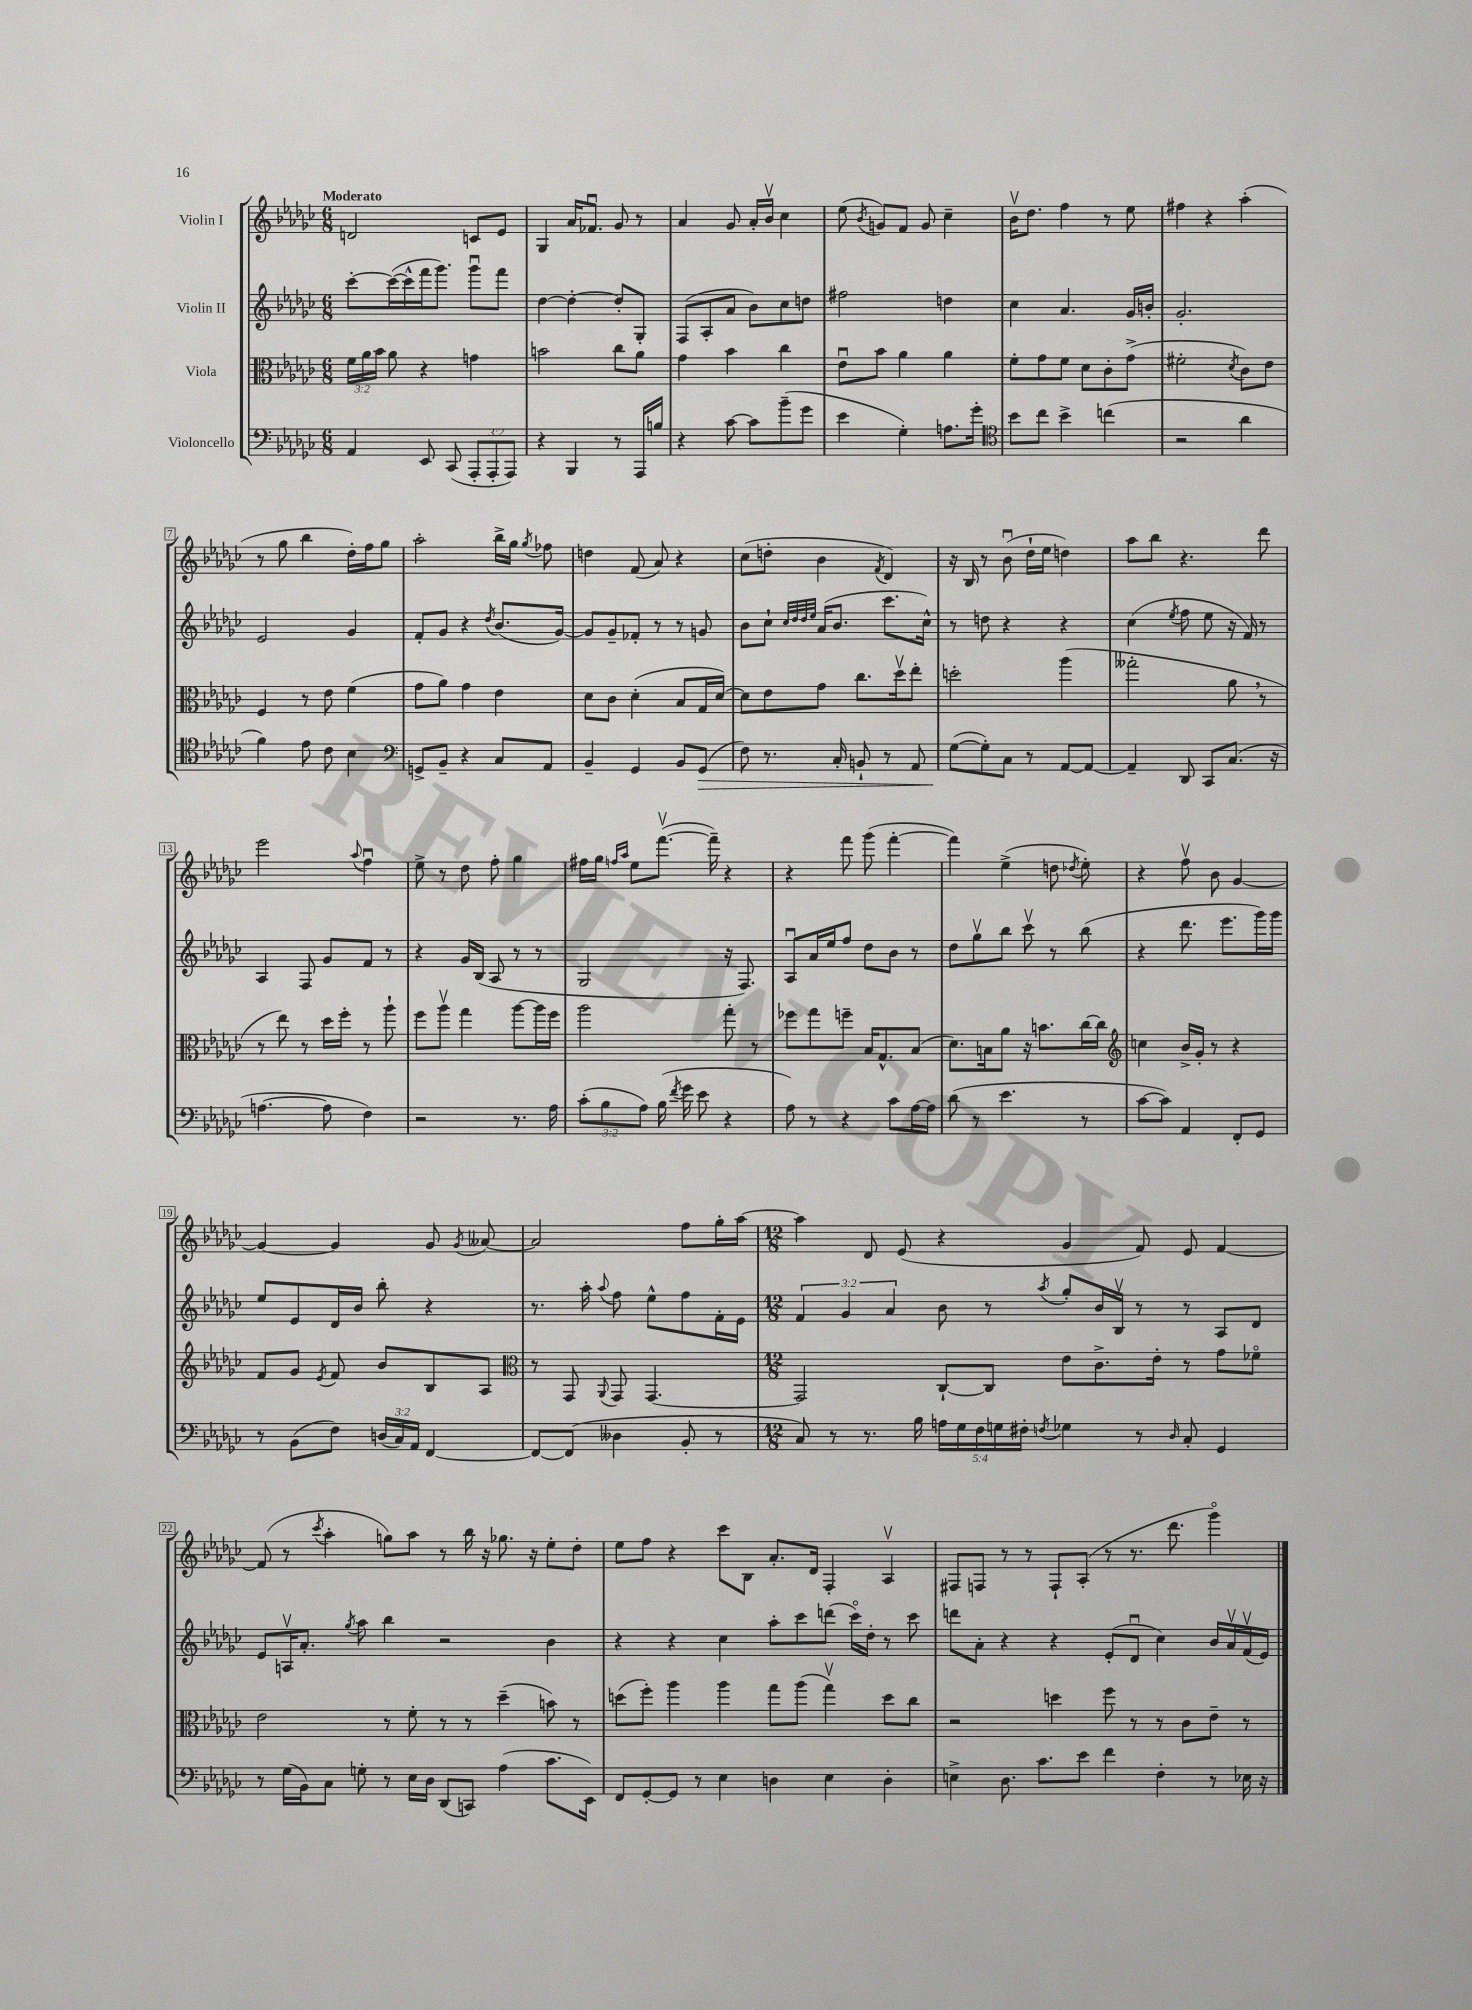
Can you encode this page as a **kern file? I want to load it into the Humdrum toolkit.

**kern	**dynam	**kern	**kern	**kern
*part4	*part4	*part3	*part2	*part1
*staff4	*staff4	*staff3	*staff2	*staff1
*I"Violoncello	*	*I"Viola	*I"Violin II	*I"Violin I
*clefF4	*	*clefC3	*clefG2	*clefG2
*k[b-e-a-d-g-c-]	*	*k[b-e-a-d-g-c-]	*k[b-e-a-d-g-c-]	*k[b-e-a-d-g-c-]
*M6/8	*	*M6/8	*M6/8	*M6/8
=1	=1	=1	=1	=1
!	!	!	!	!LO:TX:a:B:t=Moderato
4AA-/	.	24f\LL	[8ccc-'\L	2dn/
.	.	24a-\	.	.
.	.	24b-\JJ	.	.
.	.	8a-\	(16ccc-\L_	.
.	.	.	16ccc-^^\]	.
8EE-/	.	4r	16fff\J	.
.	.	.	8.ggg-\J)	.
(8CC-/	.	.	.	.
12AAA-'/L	.	4gn\	8ggg-u\L	8cn/L
12AAA-'/	.	.	.	.
.	.	.	8fff\J	8e-/J
12AAA-/J)	.	.	.	.
=2	=2	=2	=2	=2
4r	.	2bn\	[4dd-\	4G-/
4BBB-/	.	.	4dd-'\_	16a-/KL
.	.	.	.	8.f-Xu/J
8r	.	8cc-\L	8dd-'/L]	8g-/
16AAA-/LL	.	8a-\J	8G-'/J	8r
16Bn/JJ	.	.	.	.
=3	=3	=3	=3	=3
4r	.	4g-\	(8F/L	4a-/
.	.	.	8A-'/	.
[8c-\	.	4b-\	8a-/J	8g-/
8c-\L]	.	.	8b-\L)	16a-'/LL
.	.	.	.	16b-v/JJ
(8b-~\	.	4cc-\	8cc-\	4cc-\
8g-\J	.	.	8ddn\J	.
=4	=4	=4	=4	=4
4e-\	.	8e-u\L	2ff#X\	(8ee-\
.	.	.	.	8qb-/
.	.	8b-\J	.	8gn/L)
4G-'\)	.	4a-\	.	8f/J
.	.	.	.	8g/
8.An\L	.	4a-\	4ddn\	4cc-~\
16g-'\Jk	.	.	.	.
=5	=5	=5	=5	=5
*clefC4	*	*	*	*
8b-\L	.	8f'\L	4cc-\	16b-v\KL
.	.	.	.	8.dd-\J
8cc-\J	.	8g-\	.	.
4b-^\	.	8f\J	4.a-/	4ff\
.	.	8d-\L	.	.
(4ccn\	.	8c-'\	.	8r
.	.	(8g-^\J	16g-/LL	8ee-\
.	.	.	16bn'/JJ	.
=6	=6	=6	=6	=6
2r	.	2f#X'\	2.g-'/	4ff#X\
.	.	.	.	4r
.	.	8qd-/	.	.
4a-\	.	8c-\L)	.	(4aa-'\
.	.	8e-\J	.	.
!!LO:LB:g=z
=7	=7	=7	=7	=7
4f\)	.	4F/	2e-/	8r
.	.	.	.	8gg-\
8e-\	.	8r	.	4bb-\
8c-\	.	8e-\	.	.
4B-\	.	(4f\	4g-/	16dd-'\LL)
.	.	.	.	16ff\J
.	.	.	.	8gg-\J
=8	=8	=8	=8	=8
*clefF4	*	*	*	*
8GGn^/L	.	8g-\L	8f'/L	2aa-'\
8BB-~/J	.	8a-\J)	8g-/J	.
4r	.	4g-\	4r	.
.	.	.	8qdd-/	.
8C-/L	.	4e-\	(8.b-/L	16bb-^\LL
.	.	.	.	16gg-\JJ
.	.	.	.	8qgg-/
8AA-/J	.	.	.	8ff-X\
.	.	.	[16g-/Jk)	.
=9	=9	=9	=9	=9
4BB-~/	.	8d-\L	8g-/L]	4ddn\
.	.	8c-\J	8g-~/	.
4GG-/	.	(4d-'\	8f-X'/J	(8f/
.	.	.	8r	8a-/)
8BB-/L	.	8B-/L	8r	4r
!	!LO:HP:b	!	!	!
(8GG-/J	>	16G-/L	8gn/	.
.	.	[16d-/JJ)	.	.
=10	=10	=10	=10	=10
8F\)	.	8d-\L]	8b-\L	(8cc-\L
8.r	.	8e-\	8cc-`\J	8ddn'\J
.	.	.	32qqcc-/LLL	.
.	.	.	32qqdd-/	.
.	.	.	32qqdd-/	.
.	.	.	32qqee-/JJJ	.
.	.	8g-\J	(16a-/KL	4b-\
16C-'/	.	.	8.b-/J	.
8BBn`/	.	8.cc-\L	.	.
.	.	.	.	8qf/
8r	.	.	8.ccc-\L	4d-/)
.	.	16dd-v\k	.	.
8AA-/	.	8ee-'\J	.	.
.	.	.	16cc-^^\Jk)	.
=11	=11	=11	=11	=11
([8G-\L	.	2ddn'\	8r	16r
.	.	.	.	16B-/
8G-'\])	]	.	8ddn\	8r
8C-\J	.	.	4r	(8b-u\
8r	.	.	.	16dd-`\LL
.	.	.	.	16ee-\JJ
[8AA-/L	.	(4aa-\	4r	4ddn\)
8AA-/J_	.	.	.	.
=12	=12	=12	=12	=12
4AA-~/]	.	2gg--X'\	(4cc-\	8aa-\L
.	.	.	.	8bb-\J
.	.	.	8qee-/	.
8DD-/	.	.	8ff\	4.r
8CC-/L	.	.	8ee-\	.
(8.C-/J	.	8a-,\	16r	.
.	.	.	16f/)	.
.	.	8r	8r	8ddd-\
16r	.	.	.	.
!!LO:LB:g=z
=13	=13	=13	=13	=13
[4.An\	.	8r	4A-/	2eee-\
.	.	8ee-\)	.	.
.	.	8r	8F/	.
8A\]	.	16dd-\LL	8g-/L	.
.	.	16ff'\JJ	.	.
.	.	.	.	8qqaa-/
4F\)	.	8r	8f/J	4ffu\
.	.	8aa-`\	8r	.
=14	=14	=14	=14	=14
2r	.	8ff\L	4r	8ee-^\
.	.	8aa-v\J	.	8r
.	.	4gg-\	16g-/LL	8dd-\
.	.	.	(16B-/JJ	.
.	.	.	8A-/	8ff'\
8.r	.	[8aa-\L	8r	4gg-\
.	.	16aa-\L]	8r	.
16A-\	.	16ff\JJ	.	.
=15	=15	=15	=15	=15
(12c-'\L	.	2aa-\	2G-/	16ff#X\LL
.	.	.	.	16gg-\JJ
12B-\	.	.	.	.
.	.	.	.	16qqffn/LL
.	.	.	.	16qqaa-/JJ
.	.	.	.	8ee-\L
12A-\J)	.	.	.	.
(16B-\	.	.	.	([8.fffv\J
8qf/	.	.	.	.
16g-\	.	.	.	.
8e-\	.	.	.	.
.	.	.	.	16fff~\])
4r	.	8gg-'\	16r	4r
.	.	.	8.F/)	.
.	.	8r	.	.
=16	=16	=16	=16	=16
8A-\)	.	8ff-X\L	8A-u/L	4r
8r	.	8gg-\	16a-/L	.
.	.	.	16ee-/J	.
4r	.	8ffn~\J	8ff/J	8fff\
.	.	16B-/KL	8dd-\L	(8ggg-\
.	.	8.G-^^/	.	.
8c-\L	.	.	8b-\J	[4fff'\
[16A-\L	.	(8B-/J	8r	.
16A-\JJ]	.	.	.	.
=17	=17	=17	=17	=17
(8d-\	.	8.d-\L)	8dd-\L	4fff\])
8r	.	.	8gg-v\	.
.	.	16Bn\k	.	.
4.e-\	.	8a-\J	8bb-\J	(4ee-^\
.	.	16r	8ccc-v\	.
.	.	8.bn\L	.	.
.	.	.	8r	8ddn\
.	.	.	.	8qdd-X/
8r	.	[16cc-\L	(8bb-\	8ee-'\)
.	.	16cc-\JJ]	.	.
=18	=18	=18	=18	=18
*	*	*clefG2	*	*
[8c-\L	.	4ccn\	4r	4r
8c-\J])	.	.	.	.
4AA-/	.	16b-^/LL	8.ddd-\	8ffv\
.	.	16g-'/JJ	.	.
.	.	8r	.	8b-\
.	.	.	8.eee-\L	.
8FF'/L	.	4r	.	[4g-/
8GG-/J	.	.	16ggg-\L)	.
.	.	.	16ggg-\JJ	.
!!LO:LB:g=z
=19	=19	=19	=19	=19
8r	.	8f/L	8ee-/L	4g-/_
(8BB-\L	.	8g-/J	8e-/	.
.	.	8qe-/	.	.
8F\J)	.	8f/	16d-/L	4g-/]
.	.	.	16b-/JJ	.
(24Dn/LL	.	8b-/L	8bb-'\	.
24C-/)	.	.	.	.
24AA-/JJ	.	.	.	.
[4FF/	.	8B-/	4r	8g-/
.	.	.	.	8qg-/
.	.	8A-/J	.	[8a--X/
=20	=20	=20	=20	=20
*	*	*clefC3	*	*
8FF/L_	.	8r	8.r	2a--/]
(8FF/J]	.	8GG-/	.	.
.	.	.	16aa-'\	.
.	.	8qqAA-/	8qqaa-/	.
4D--X\	.	8GG-/	8ff\	.
.	.	[4.GG-/	8ee-^^\L	.
8BB-'/	.	.	8ff\	8ff\L
8r	.	.	16f'\L	16gg-'\L
.	.	.	16e-\JJ	[16aa-\JJ
=21	=21	=21	=21	=21
*M12/8	*	*M12/8	*M12/8	*M12/8
8C-/)	.	2GG-/]	6f/	4aa-\]
8r	.	.	.	.
.	.	.	6g-/	.
8.r	.	.	.	8d-/
.	.	.	6a-/	.
.	.	.	.	(8e-/
16B-\	.	.	.	.
20An\LL	.	[8C-`/L	8b-\	4r
20G-\	.	.	.	.
20F\	.	.	.	.
.	.	8C-/J]	8r	.
20Gn\	.	.	.	.
20F#X'\JJ	.	.	.	.
8qFn/	.	.	8qaa-/	.
4G-X\	.	8e-\L	8gg-'/L	4g-/
.	.	8.c-^\	16b-/L	.
.	.	.	16B-v/JJ	.
8r	.	.	8r	8f/)
.	.	16e-'\Jk	.	.
16qqD-/	.	.	.	.
8C-'/	.	8r	8r	8e-/
4GG-/	.	8g-\L	8A-/L	[4f/
.	.	8f-X\J	8d-/J	.
!!LO:LB:g=z
=22	=22	=22	=22	=22
8r	.	2e-\	8e-/L	(8f/]
(16G-\LL	.	.	16Anv/K	8r
16BB-\J)	.	.	8.a-'/J	.
.	.	.	.	8qccc-/
8C-\J	.	.	.	4aa-'\
.	.	.	8qgg-/	.
8Gn'\	.	.	8aa-\	.
8r	.	8r	4bb-\	8ggn\L)
16E-\LL	.	8f'\	.	8aa-\J
16D-\JJ	.	.	.	.
(8DD-/L	.	8r	2r	8r
8CCn/J)	.	8r	.	16bb-\
.	.	.	.	16r
(4A-\	.	(4dd-~\	.	8.gg-X\
.	.	.	.	16r
8.c-\L	.	8bn\)	4b-\	8ee-'\L
.	.	8r	.	8dd-'\J
16EE-\Jk)	.	.	.	.
=23	=23	=23	=23	=23
8FF/L	.	(8ddn\L	4r	8ee-\L
[8GG-'/	.	8ff'\J)	.	8ff\J
8GG-/J]	.	4aa-\	4r	4r
8r	.	.	.	.
4E-\	.	4aa-\	4cc-\	8ccc-\L
.	.	.	.	8B-\J
4Dn\	.	8gg-\L	8aa-'\L	8.a-'/L
.	.	(8aa-\J	8ccc-\	.
.	.	.	.	16d-/Jk
4E-\	.	4gg-v\)	(8dddn\J	4F'/
.	.	.	16ccc-\LL)	.
.	.	.	16dd-'\JJ	.
4D'\	.	8dd\L	8r	4A-v/
.	.	8cc-\J	8ccc-\	.
=24	=24	=24	=24	=24
4En^\	.	2r	8dddn\L	8F#X/L
.	.	.	8a-'\J	8Fn/J
8.D-\	.	.	4r	8r
.	.	.	.	8r
8.c-\L	.	.	.	.
.	.	4ddn\	4r	8F`/L
8e-\J	.	.	.	(8A-'/J
4f\	.	8ff\	(8e-'/L	8r
.	.	8r	8d-u/J	8.r
4F'\	.	8r	4cc-\)	.
.	.	.	.	8.ddd-\
.	.	8c-\L	.	.
8r	.	8e-~\J	16b-/LL	4ggg-\)
.	.	.	16a-v/	.
16E-X\	.	8r	(16fv/	.
16r	.	.	16e-/JJ)	.
==	==	==	==	==
*-	*-	*-	*-	*-
